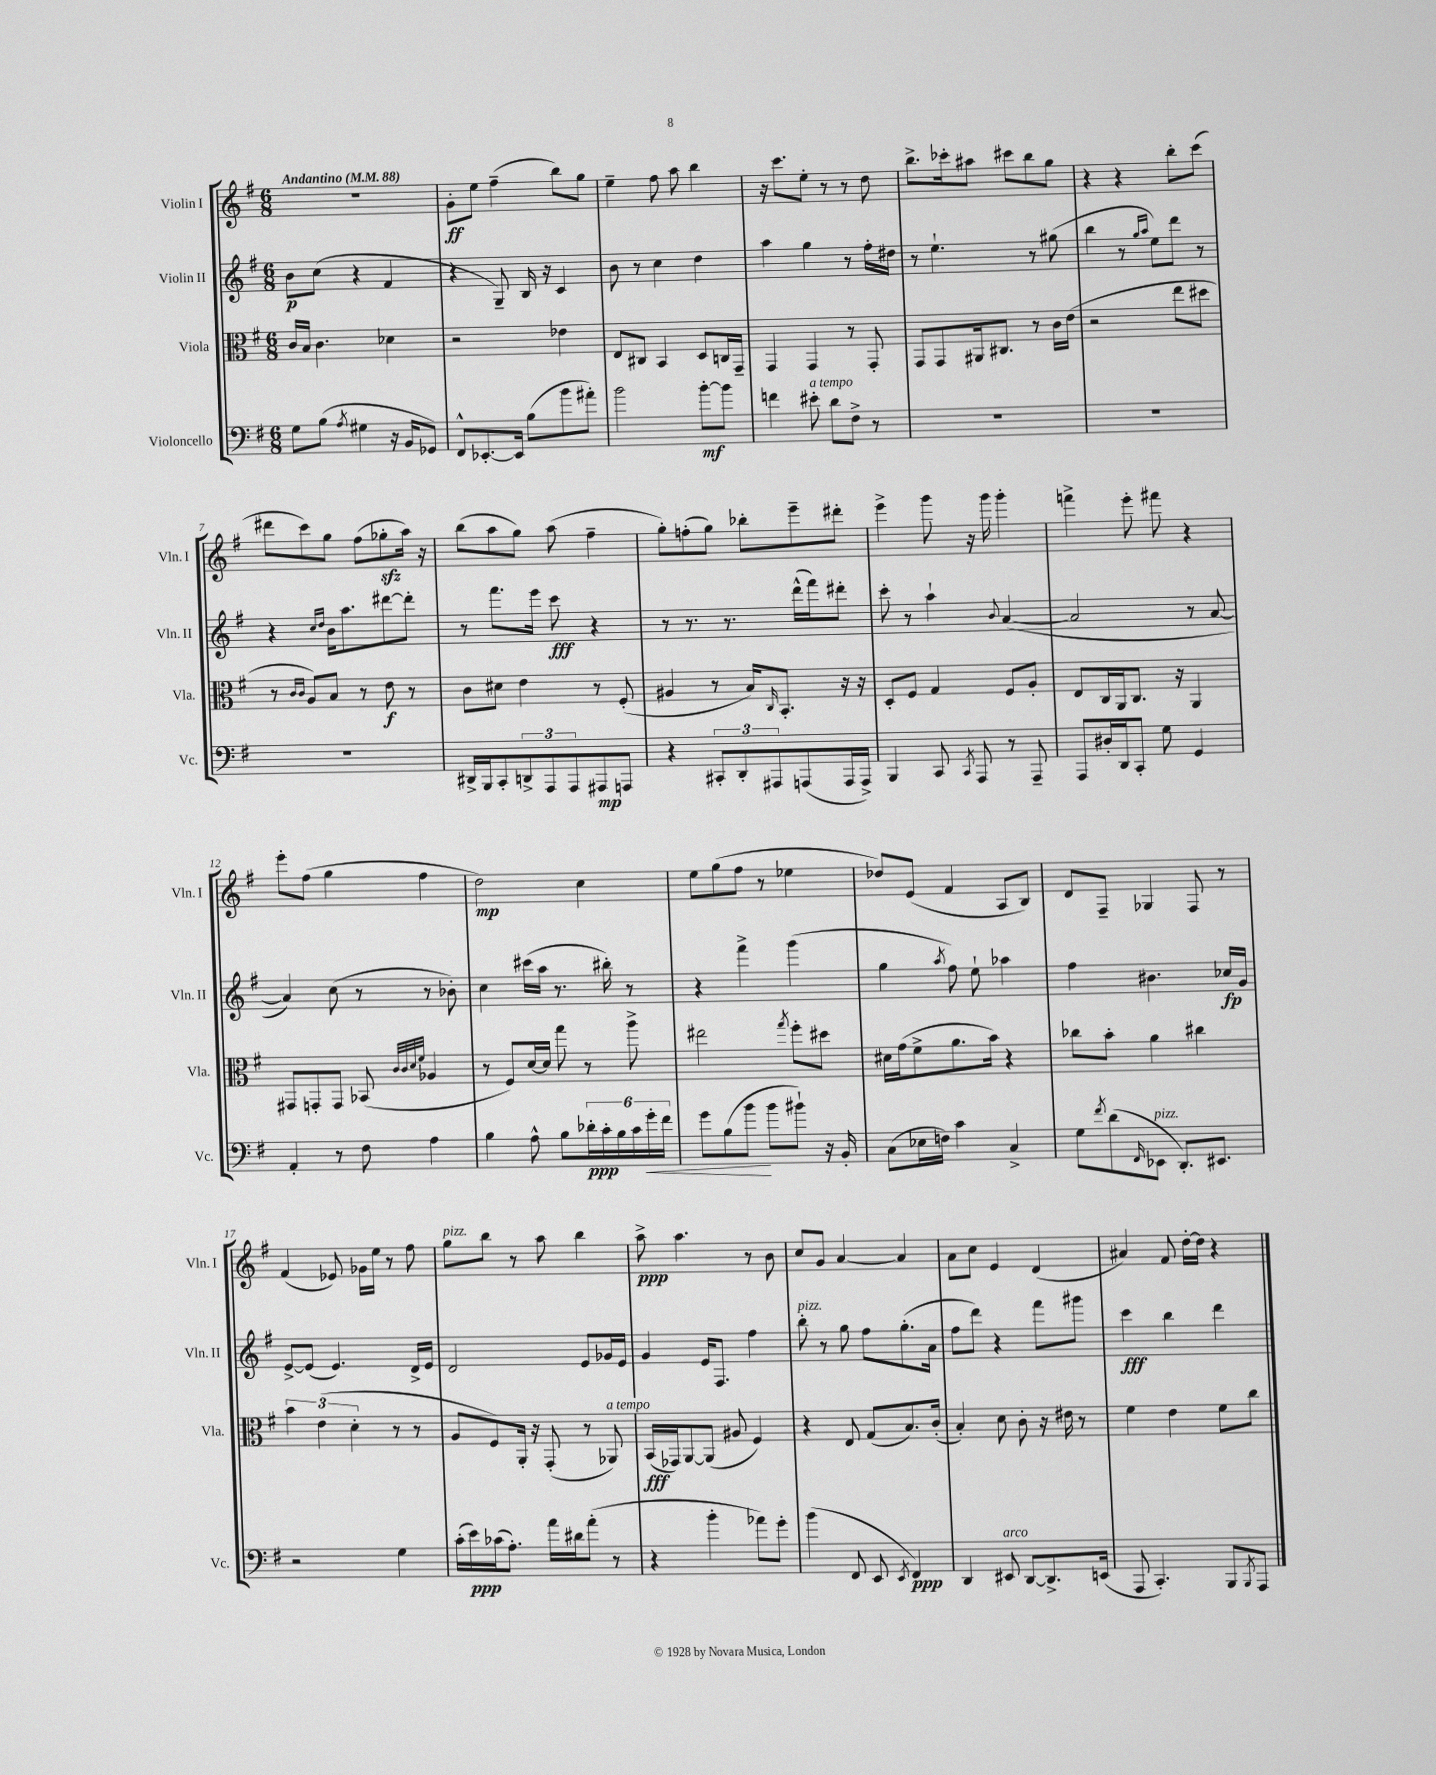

**kern	**kern	**kern	**kern
*staff4	*staff3	*staff2	*staff1
*clefF4	*clefC3	*clefG2	*clefG2
*k[f#]	*k[f#]	*k[f#]	*k[f#]
*M6/8	*M6/8	*M6/8	*M6/8
*MM88	*MM88	*MM88	*MM88
8G	16c	8b	2.r
.	16B	.	.
(8B	4.c	(8cc	.
8qA	.	.	.
4G#	.	4r	.
16r	4d-	4f#	.
16BB	.	.	.
8GG-)	.	.	.
=	=	=	=
8FF#^^	2r	4r	8g'
[8.EE-'	.	.	8ee
.	.	8G~)	(4ff#~
16EE-]	.	.	.
(8B	.	16B	.
.	.	16r	.
8b	4e-	4c	8bb)
8a#')	.	.	8gg
=	=	=	=
2b	8E	8b	4ee~
.	8C#	8r	.
.	4BB	4cc	8ff#
.	.	.	8aa
[8b'	8D	4dd	4bb
8b]	16C	.	.
.	16GG~	.	.
=	=	=	=
4f	4GG	4aa	16r
.	.	.	8.ccc
8e#'	4GG	4gg	8ee'
8d	.	.	8r
8F#^	8r	8r	8r
8r	8GG'	16ff#'	8dd
.	.	16dd#	.
=	=	=	=
2.r	8GG	8r	8.bb^
.	8GG	4.ee`	.
.	.	.	16ccc-'
.	16AA#	.	8aa#
.	8.C#	.	.
.	.	.	8ccc#
.	8r	8r	8bb
.	16c	(8gg#	8gg
.	(16e	.	.
=	=	=	=
2.r	2r	4bb	4r
.	.	8r	4r
.	.	16qqgg	.
.	.	16qqaa	.
.	.	8ee)	.
.	8ee	8ddd	8bb'
.	8dd#	8r	(8ccc
=	=	=	=
2.r	8r	4r	8ddd#
.	16qqc	.	.
.	16qqc	.	.
.	8A)	.	8ccc)
.	.	16qqcc	.
.	.	16qqdd	.
.	8B	16b	8gg
.	.	8.aa	.
.	8r	.	(8ff#
.	8e	[8ddd#	8gg-'
.	8r	8ddd#']	16aa)
.	.	.	16r
=	=	=	=
16DD#^	8c	8r	(8bb
16BBB	.	.	.
8CC'	8d#	8.fff#	8aa
12DD^	4e	.	8gg)
.	.	16eee	.
12AAA	.	.	.
.	.	8ccc	(8aa
12AAA	.	.	.
8AAA#	8r	4r	4ff#~
8AAA	(8F#'	.	.
=	=	=	=
4r	4A#	8r	8gg')
.	.	8.r	(8ff'
12CC#'	8r	.	8gg)
.	.	8.r	.
12DD'	.	.	.
.	16B)	.	8bb-'
12AAA#	.	.	.
.	16qqC	.	.
.	8.BB'	.	.
(8AAA	.	(16ddd^^	8eee~
.	.	16fff#)	.
16AAA	16r	8ddd#'	8ddd#'
16AAA^)	16r	.	.
=	=	=	=
4BBB	8D'	8ccc'	4eee^
.	8F#	8r	.
8CC	4G	4aa`	8ggg
8qCC	.	.	.
8AAA	.	.	16r
.	.	.	16ggg
.	.	8qqb	.
8r	8F#	([4a	4ggg'
8AAA~	8A'	.	.
=	=	=	=
8AAA	8E	2a]	4fff^
16D#'	16C	.	.
16DD	16AA	.	.
8CC'	8.C	.	8eee'
8G	.	.	8fff#
.	16r	.	.
4GG	4AA	8r	4r
.	.	[8a	.
=	=	=	=
4AA'	8GG#	4a])	8eee'
.	8GG'	.	(8ff#
8r	8GG	(8cc	4gg
8F#	(8BB-	8r	.
.	32qqc	.	.
.	32qqc	.	.
.	32qqd	.	.
.	32qqf#	.	.
4A	4A-	8r	4ff#
.	.	8b-')	.
=	=	=	=
4B	8r	4cc	2dd)
.	8F#)	.	.
8A^^	[16d	(16ccc#	.
.	16d]	16aa	.
8B	8gg	8.r	.
24d-'	8r	.	4cc
24c'	.	.	.
.	.	16bb#')	.
24B	.	.	.
24c	8aa^	8r	.
24g'	.	.	.
24f#	.	.	.
=	=	=	=
8g	2ee#	4r	8ee
(8B	.	.	(8gg
8b	.	4fff#^	8ff#
8b	.	.	8r
.	8qgg	.	.
8b#`)	8ff#'	(4ggg	4ee-
16r	8dd#	.	.
16BB'	.	.	.
=	=	=	=
(8C	16d#	4gg	8dd-)
.	(16g	.	.
16E-	8f#^	.	(8e
16F)	.	.	.
.	.	8qaa	.
4c	8.a	8ff#)	4f#
.	.	8ee`	.
.	16b)	.	.
4C^	4r	4aa-	8A
.	.	.	8B)
=	=	=	=
8G	8cc-	4ff#	8d
8qf#	.	.	.
(8d	8b'	.	8F#~
16qqFF#	.	.	.
8EE-	4a	4.b#	4G-
8.DD')	.	.	.
.	4cc#	.	8F#
8.EE#	.	.	.
.	.	16cc-	8r
.	.	16g	.
=	=	=	=
2r	6b	[8e^	(4f#
.	.	(8e]	.
.	(6e	.	.
.	.	4.e)	8e-)
.	6d'	.	.
.	.	.	16g-
.	.	.	16ee
4G	8r	.	8r
.	8r	16d^	8ff#
.	.	16e	.
=	=	=	=
(16c'	8A	2d	8gg
16e)	.	.	.
(16c-	8F#)	.	8bb
8.A')	.	.	.
.	16AA'	.	8r
.	16r	.	.
16a	(8GG'	.	8aa
16d#	.	.	.
(8a'	8r	8e	4bb
8r	8AA-)	16g-	.
.	.	16e	.
=	=	=	=
4r	(16BB	4g	8aa^
.	16GG-)	.	.
.	[8AA	.	4.aa
4b'	(8AA]	16e	.
.	.	8.F#	.
.	8A#	.	.
8a-)	4F#)	4ff#	8r
8g'	.	.	8b
=	=	=	=
(4b	4r	8bb'	8cc
.	.	8r	8g
8FF#	8E	8gg	[4a
8EE	(8G	8ff#	.
8qEE	.	.	.
4FF#)	8.B)	(8.gg'	4a]
.	(16c'	16a	.
=	=	=	=
4DD	4B')	8ff#	8a
.	.	8ddd)	8cc
8EE#	8d	4r	4e
[8DD	8c'	.	.
8.DD^]	16r	8fff#	(4d
.	16e#	.	.
.	8r	8ggg#	.
(16EE	.	.	.
=	=	=	=
8AAA	4f#	4ccc	4a#)
4.CC')	.	.	.
.	4e	4bb	8f#
.	.	.	[16dd'
.	.	.	16dd]
8BBB	8f#	4ddd	4r
8qBBB	.	.	.
8AAA	8cc	.	.
==	==	==	==
*-	*-	*-	*-
